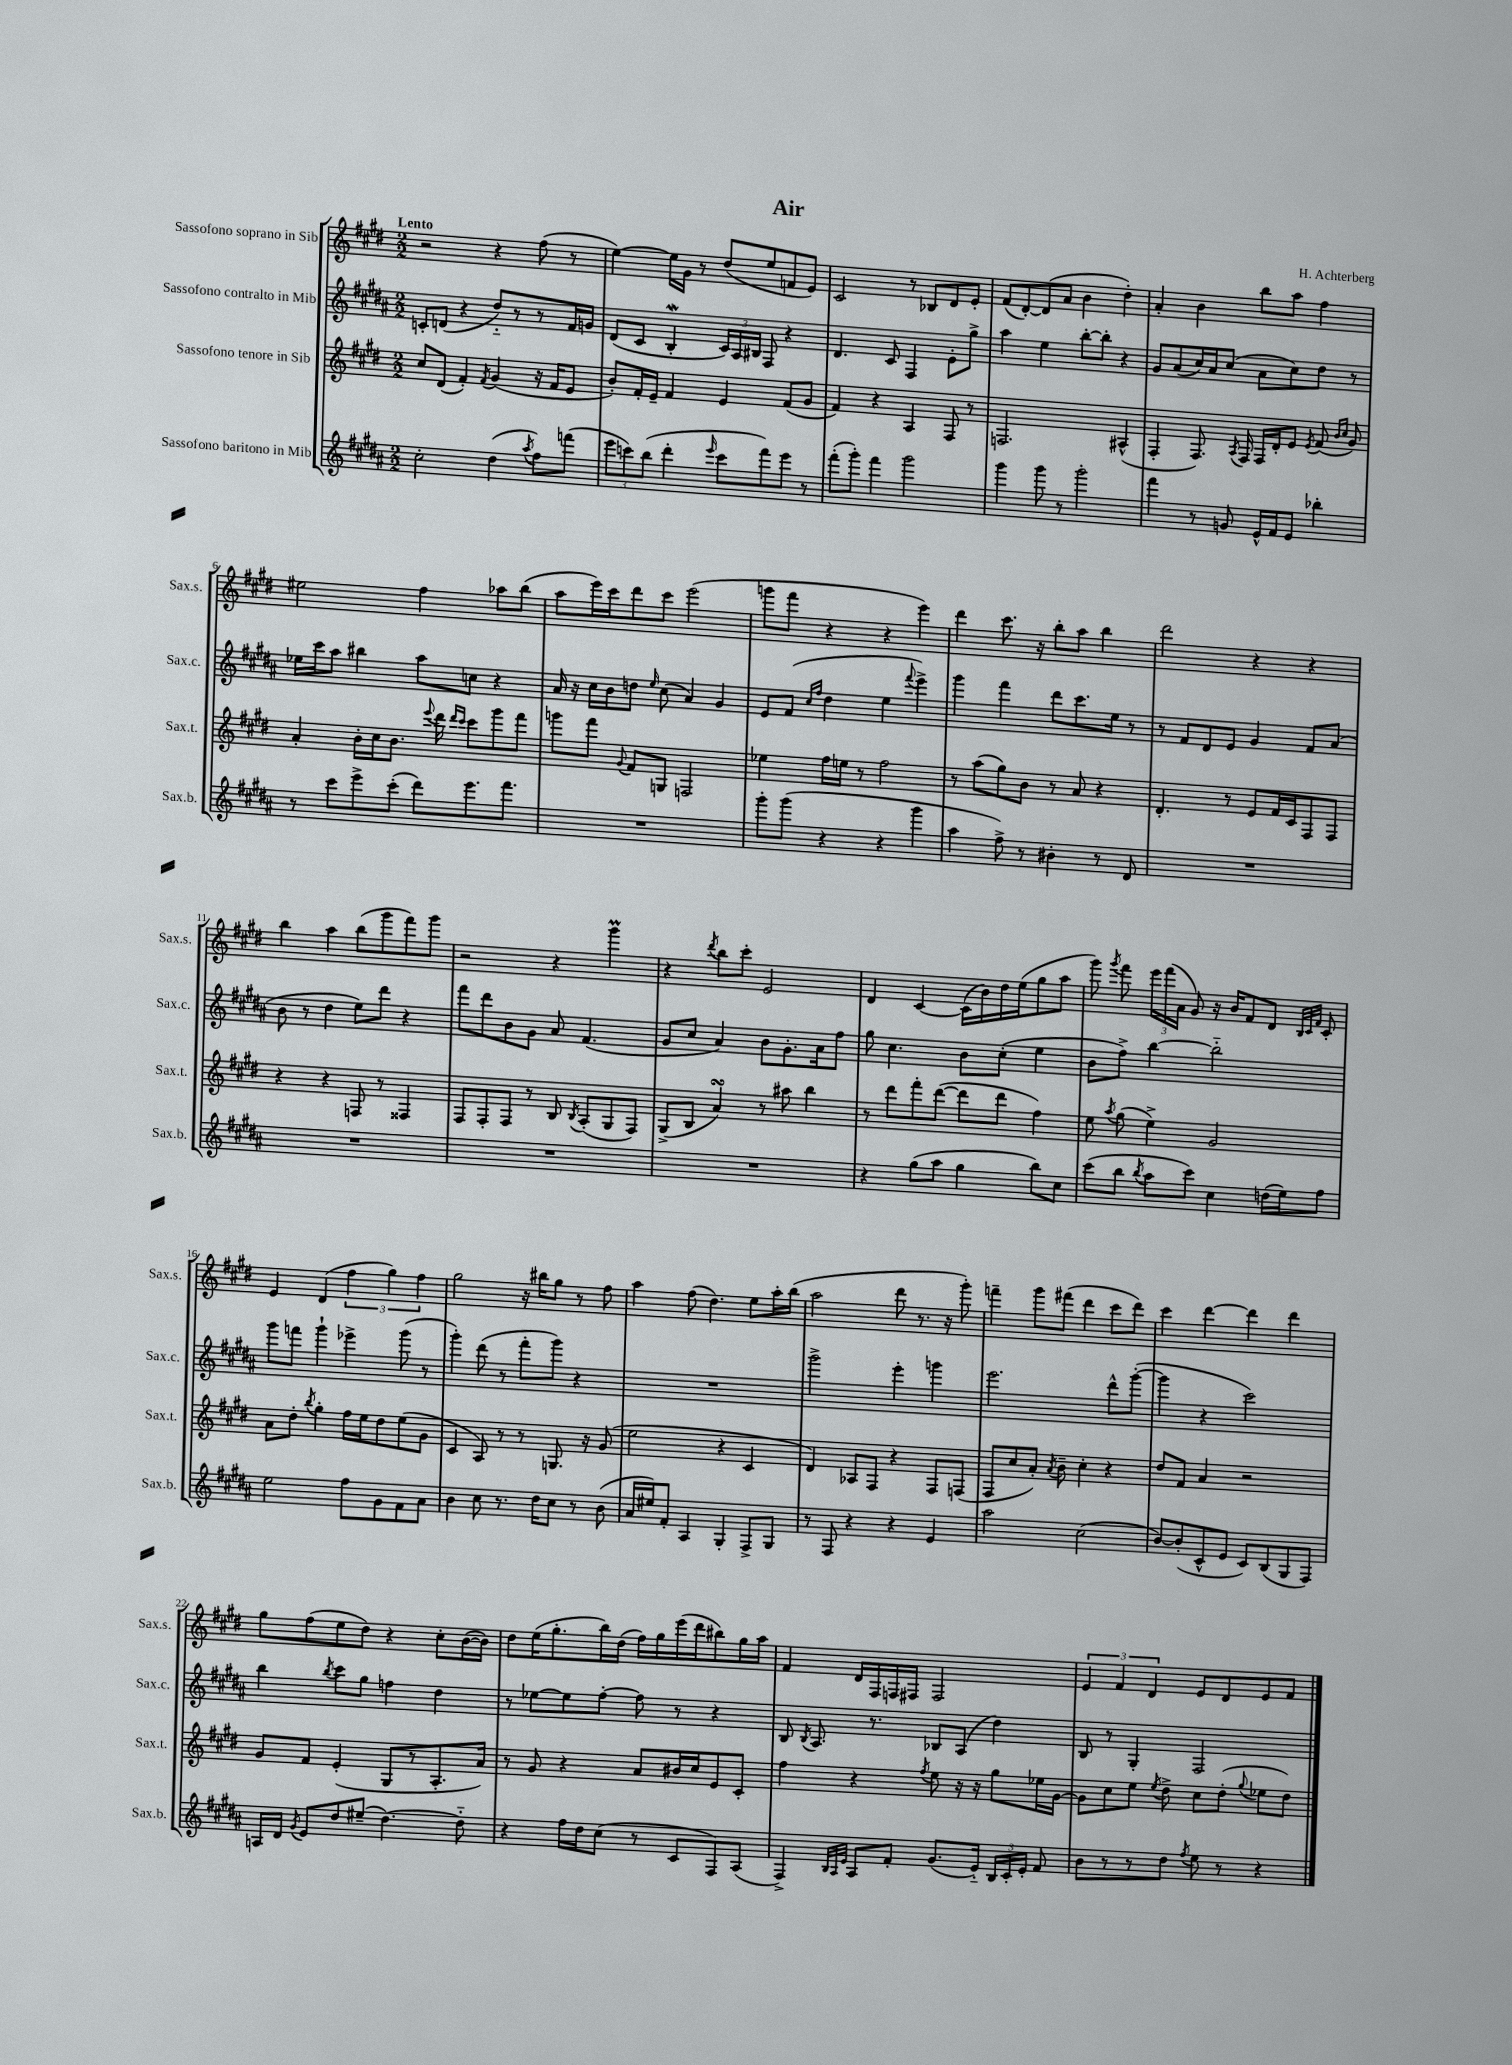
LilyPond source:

\header { title = "Air" composer = "H. Achterberg" }
<<
\new StaffGroup <<
\new Staff = "s0" \with { instrumentName = "Sassofono soprano in Sib" shortInstrumentName = "Sax.s." } {
    \clef treble \key e \major \numericTimeSignature \time 2/2 \tempo "Lento"
    \autoBeamOff r2 r4 fis''8( r8 |
    e''4~) e''16[ gis'16] r8 dis''8[( e''8 f'8 e'8]) |
    cis'2 r8 bes8[ dis'8 e'8]-. |
    fis'8[( dis'8~-.) dis'8( a'8] b'4 dis''4-.) |
    a'4-. b'4 b''8[ a''8] fis''4 |
    eis''2 fis''4 aes''8[ b''8]( |
    a''8[ e'''16) cis'''16 dis'''8 cis'''8] e'''2( |
    g'''8[ fis'''8] r4 r4 e'''4) |
    dis'''4 cis'''8. r16 b''8[-. a''8] b''4 |
    dis'''2 r4 r4 |
    b''4 a''4 b''8[( gis'''8 fis'''8) gis'''8] |
    r2 r4 gis'''4\prall |
    r4 \acciaccatura { dis'''8 } b''8[ cis'''8]-. e'2 |
    dis'4 cis'4~ cis'16[( b'16) dis''16 e''16( gis''8 a''8] |
    gis'''8) \acciaccatura { gis'''8 } fis'''8 \tuplet 3/2 { e'''16[ fis'''16( a'16] } gis'8) r16 b'16[ fis'8 dis'8] \grace { b32[ cis'32 fis'32] } cis'8-. |
    e'4 dis'4( \tuplet 3/2 { fis''4 gis''4) fis''4 } |
    gis''2 r16 bis''16[ gis''8] r8 fis''8 |
    a''4 fis''8( dis''4.) e''8[ a''16-. b''16]( |
    a''2 dis'''8 r8. r16 gis'''8-.) |
    f'''4-- gis'''8[ fis'''8]( dis'''4 cis'''8[ dis'''8]) |
    cis'''4 dis'''4~ dis'''4 dis'''4 |
    gis''8[ fis''8( e''8 dis''8]) r4 cis''8[-. b'16~( b'16]) |
    dis''8[ e''16( gis''8.-. b''16) dis''16]( fis''16[) gis''16 e'''16( dis'''16 bis''8) gis''16 a''16] |
    fis'4 dis'16[ fis16 f16 fis16] fis2 |
    \tuplet 3/2 { e'4 fis'4 dis'4 } e'8[ dis'8 e'8 fis'8] \bar "|." |
}
\new Staff = "s1" \with { instrumentName = "Sassofono contralto in Mib" shortInstrumentName = "Sax.c." } {
    \clef treble \key b \major \numericTimeSignature \time 2/2
    \autoBeamOff c'8[-. d'8]( r4 dis''8[-_) r8 r8 fis'16 g'16] |
    dis'8[( cis'8] b4-.\mordent \tuplet 3/2 { cis'16[) ais16 bis16] } fis8 r4 |
    dis'4. cis'8 fis4 e'8[-. gis''8]-> |
    ais''4 e''4 b''8[~-. b''8]-. r4 |
    gis'8[ ais'8( cis''16) ais'16 cis''8]( ais'8[ cis''8) dis''8] r8 |
    ees''16[ cis'''16 ais''8] bis''4 ais''8[ c''8] r4 |
    ais'16 r16 cis''16[ b'16 d''8] \grace { e''16 } cis''8( ais'4) gis'4 |
    e'8[ fis'8]( \grace { cis''16[ fis''16] } dis''4 e''4 \appoggiatura { fis'''8 } e'''4->) |
    gis'''4 fis'''4 dis'''8[ cis'''8. e''16] r8 |
    r8 fis'8[ dis'8 e'8] gis'4 fis'8[ ais'8]( |
    b'8 r8 dis''4 e''8[) dis'''8] r4 |
    fis'''8[ dis'''8 b'8 gis'8] ais'8 fis'4.( |
    gis'8[ cis''8] ais'4) b'8[ gis'8.-. ais'16 fis''8] |
    gis''8 cis''4. b'8[ cis''8]-.( e''4 |
    b'8[ fis''8]->) b''4~ b''2-_ |
    gis'''8[ f'''8] gis'''4-! ees'''4-> gis'''8( r8 |
    gis'''4-.) dis'''8( r8 fis'''8[-. gis'''8]) r4 |
    R1 |
    gis'''2-> e'''4-. g'''4 |
    e'''2. dis'''8[-^ gis'''8]~-.( |
    gis'''4 r4 cis'''2) |
    b''4 \acciaccatura { b''8 } cis'''8[ gis''8] f''4 dis''4 |
    r8 ees''8[~ ees''8 fis''8]~-. fis''8 r8 r4 |
    b8 \acciaccatura { b8 } ais8. r8. bes8[ ais8]( dis''4) |
    b8 r8 gis4-. fis2 \bar "|." |
}
\new Staff = "s2" \with { instrumentName = "Sassofono tenore in Sib" shortInstrumentName = "Sax.t." } {
    \clef treble \key e \major \numericTimeSignature \time 2/2
    \autoBeamOff cis''8[ dis'8]( fis'4-.) \acciaccatura { fis'8 } gis'4( r16 fis'16[ e'8] |
    b'8[-.) fis'16-. e'16]-- fis'4 e'4 fis'8[( gis'8] |
    fis'4) r4 a4 fis8 r8 |
    f2. ais4-^( |
    fis4-. fis8.) \acciaccatura { a8 } fis16 fis16[ dis'16-. e'8] \acciaccatura { e'8 } fis'8( \grace { b'16[ cis''16] } gis'8) |
    a'4-. b'16[-. cis''16 b'8.] \appoggiatura { e'''8 } dis'''16 \grace { dis'''16[ cis'''16] } cis'''8[ gis'''8 fis'''8] |
    g'''8[ fis'''8] \appoggiatura { gis'8 } fis'8[ g8] f2 |
    ees''4 fis''16[ e''16] r8 fis''2 |
    r8 a''8[( gis''8) b'8] r8 a'8 r4 |
    dis'4.-. r8 e'8[ fis'16 cis'16 fis8 fis8] |
    r4 r4 f8 r8 fisis4 |
    fis8[ fis8-. fis8] r8 b8 \acciaccatura { b8 } a8[-.( gis8 fis8]) |
    gis8[->( b8] a'4\turn) r8 ais''8 b''4 |
    r8 dis'''8[ fis'''8-. dis'''8]~( dis'''8[ dis'''8] fis''4) |
    e''8 \acciaccatura { a''8 } gis''8( e''4->) gis'2 |
    a'8[ dis''8]-. \acciaccatura { b''8 } gis''4-. fis''16[ e''16 dis''8 e''8( gis'8] |
    cis'4 a8) r8 r8 g8. r16 gis'8( |
    e''2 r4 cis'4 |
    dis'4) aes8[ fis8] r4 fis8[ f8]( |
    fis8[ cis''8 a'8]-.) \acciaccatura { a'8 } b'8-- cis''4-. r4 |
    dis''8[ fis'8] a'4 r2 |
    gis'8[ fis'8] e'4-.( gis8[ r8 a8.-. a'16]) |
    r8 gis'8 r4 a'8[ bis'16 cis''16 e'8 cis'8]-. |
    fis''4 r4 \acciaccatura { fis''8 } e''8 r16 r16 gis''8[ ees''16 gis'16]~ |
    gis'8[ cis''8 e''8] \acciaccatura { e''8 } dis''8-> cis''8[ dis''8]-.( \appoggiatura { gis''8 } ees''8[ dis''8]) \bar "|." |
}
\new Staff = "s3" \with { instrumentName = "Sassofono baritono in Mib" shortInstrumentName = "Sax.b." } {
    \clef treble \key b \major \numericTimeSignature \time 2/2
    \autoBeamOff cis''2-. dis''4( \acciaccatura { ais''8 } fis''8[) f'''8]( |
    \tuplet 3/2 { e'''8[ c'''8) b''8]( } dis'''4-. \grace { e'''16 } c'''8[ fis'''8) e'''8] r8 |
    fis'''8[-.( gis'''8]-.) fis'''4 gis'''2 |
    gis'''4 gis'''8 r8 gis'''2-. |
    fis'''4 r8 g'8 e'16[-^ fis'16 e'8] bes''4-. |
    r8 cis'''8[ e'''8-> cis'''8]-.( dis'''8[) e'''8. fis'''8.] |
    R1 |
    gis'''8[-. gis'''8]( r4 r4 gis'''4 |
    ais''4 fis''8->) r8 bis'4-. r8 dis'8 |
    R1 |
    R1 |
    R1 |
    R1 |
    r4 gis''8[( ais''8] gis''4 b''8[) cis''8] |
    cis'''8[( b''8] \acciaccatura { b''8 } ais''8[ cis'''8]) cis''4 d''16[( e''16) fis''8] |
    e''2 fis''8[ gis'8 fis'8 ais'8] |
    b'4 cis''8 r8. dis''16[ cis''8] r8 b'8( |
    ais'16[ eis''16) fis'8]-. ais4 gis4-. fis8[-> gis8] |
    r8 fis8 r4 r4 e'4 |
    ais''2 cis''2( |
    b'8[~) b'8-.( cis'8-^ e'8] cis'8[) b8( gis8 fis8]) |
    a16[ dis'16] \acciaccatura { gis'8 } e'8[ dis''8 eis''8]--( dis''4.~) dis''8-_ |
    r4 fis''16[ dis''16 cis''8]( r8 cis'8[ fis8) ais8]( |
    fis4->) \grace { b32[ ais32 e'32] } ais8[ fis'8]-. gis'8.[( e'16]-_) \tuplet 3/2 { b16[ cis'16-. e'16]-. } fis'8 |
    b'8[ r8 r8 dis''8] \acciaccatura { fis''8 } e''8 r8 r4 \bar "|." |
}
>>
>>
